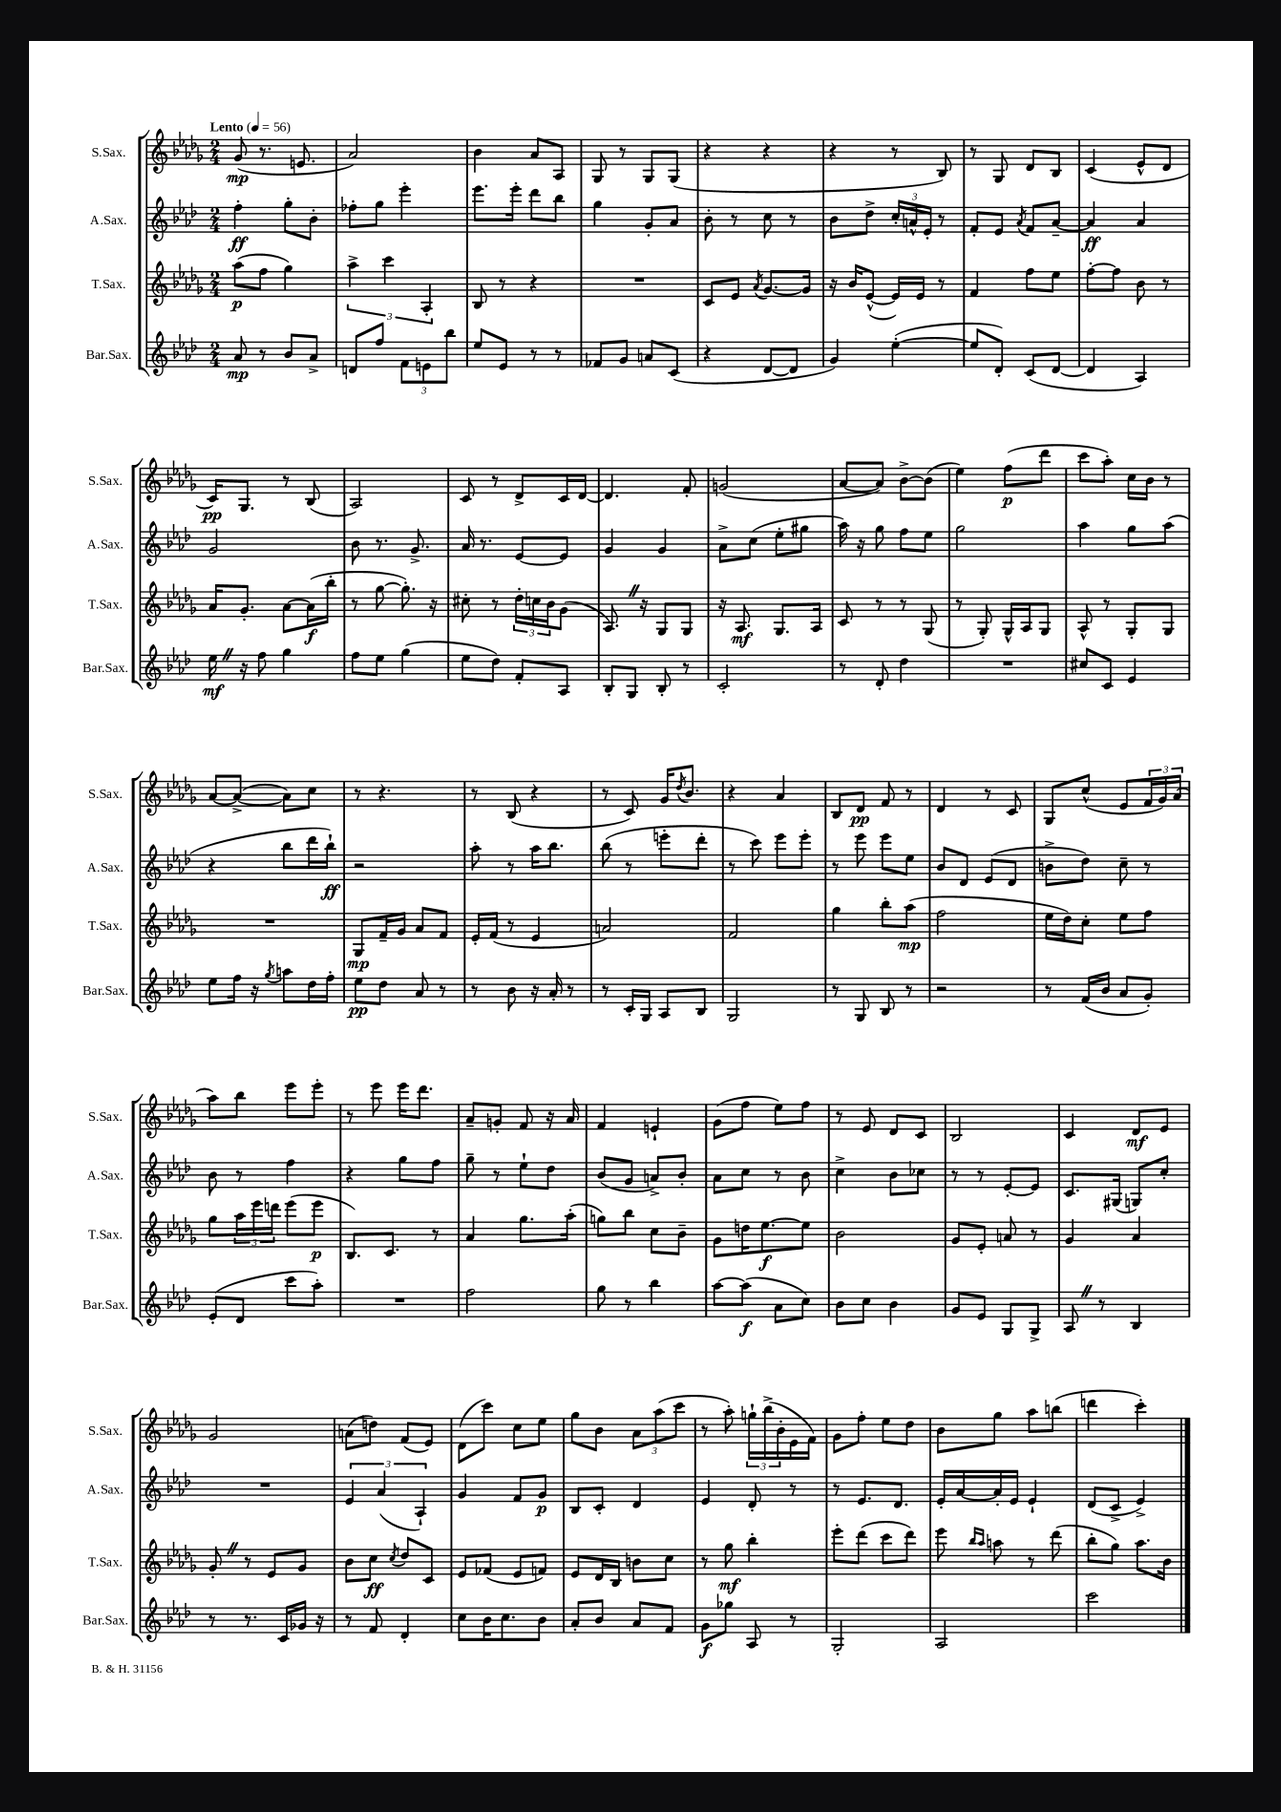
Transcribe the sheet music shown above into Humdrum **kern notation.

**kern	**kern	**kern	**kern
*staff4	*staff3	*staff2	*staff1
*clefG2	*clefG2	*clefG2	*clefG2
*k[b-e-a-d-]	*k[b-e-a-d-g-]	*k[b-e-a-d-]	*k[b-e-a-d-g-]
*M2/4	*M2/4	*M2/4	*M2/4
*MM56	*MM56	*MM56	*MM56
8a-/	(8aa-\L	4ff'\	(8g-/
8r	8ff\J	.	8.r
8b-/L	4gg-\)	8gg'\L	.
.	.	.	8.e/
8a-^/J	.	8b-'\J	.
=	=	=	=
8d/L	6aa-^\	8ff-'\L	2a-/)
8ff/J	.	8gg\J	.
.	6ccc\	.	.
12f\L	.	4eee-'\	.
12e\	6A-'/	.	.
12bb-\J	.	.	.
=	=	=	=
8ee-/L	8B-/	8.eee-\L	4b-\
8e-/J	8r	.	.
.	.	16eee-'\Jk	.
8r	4r	8ddd-\L	8a-/L
8r	.	8bb-\J	8A-/J
=	=	=	=
8f-/L	2r	4gg\	8G-/
8g/J	.	.	8r
8a/L	.	8g'/L	8G-/L
(8c/J	.	8a-/J	(8G-/J
=	=	=	=
4r	8c/L	8b-'\	4r
.	8e-/J	8r	.
.	8qa-/	.	.
[8d-/L	[8.g-/L	8cc\	4r
8d-/]J	.	8r	.
.	16g-/]Jk	.	.
=	=	=	=
4g/)	16r	8b-\L	4r
.	16b-/LK	.	.
.	([8e-^^/J	8dd-^\J	.
([4ee-'\	16e-/]LL)	24cc'/LL	8r
.	.	24a^^/	.
.	16e-/JJ	.	.
.	.	24e-'/JJ	.
.	8r	8r	8B-/)
=	=	=	=
8ee-/]L	4f/	8f'/L	8r
8d-'/J)	.	8e-/J	8G-/
.	.	8qa-/	.
(8c/L	8ff\L	8f/L	8d-/L
[8d-/J	8ee-\J	[8a-~/J	8B-/J
=	=	=	=
4d-/]	[8ff'\L	4a-/]	(4c/
.	8ff\]J	.	.
4A-/)	8b-\	4a-/	8e-^^/L
.	8r	.	8d-/J
=	=	=	=
16ee-\	16a-/LK	2g/	16c/LK)
16r	8.g-'/J	.	8.G-/J
8ff\	.	.	.
4gg\	[8a-\L	.	8r
.	(16a-\]L	.	(8B-/
.	16bb-'\JJ	.	.
=	=	=	=
8ff\L	8r	8b-\	2A-/)
8ee-\J	[8gg-\	8.r	.
(4gg\	8.gg-'\])	.	.
.	.	8.g^/	.
.	16r	.	.
=	=	=	=
8ee-\L	8cc#'\	16a-/	8c/
.	.	8.r	.
8dd-\J)	8r	.	8r
8f'/L	24dd-'\LL	[8e-/L	8d-^/L
.	24cc\	.	.
.	24b-\J	.	.
8A-/J	(8g-\J	8e-/]J	16c/L
.	.	.	[16d-/JJ
=	=	=	=
8B-'/L	8.A-/)	4g/	4.d-/]
8G/J	.	.	.
.	16r	.	.
8B-'/	8G-/L	4g/	.
8r	8G-/J	.	8f'/
=	=	=	=
2c'/	16r	8a-^\L	(2g/
.	8.A-/	.	.
.	.	(8cc\J	.
.	8.G-/L	8ee-'\L	.
.	.	8gg#\J	.
.	16A-/Jk	.	.
=	=	=	=
8r	8c/	16aa-\)	[8a-/L
.	.	16r	.
8d-'/	8r	8gg\	8a-/]J)
4dd-\	8r	8ff\L	[8b-^\L
.	(8G-/	8ee-\J	(8b-\]J
=	=	=	=
2r	8r	2gg\	4ee-\)
.	8G-'/)	.	.
.	16G-^^/LL	.	(8ff\L
.	16A-/J	.	.
.	8G-/J	.	8ddd-\J
=	=	=	=
8cc#/L	8A-^^/	4aa-\	8ccc\L
8c/J	8r	.	8aa-'\J)
4e-/	8G-'/L	8gg\L	16cc\LL
.	.	.	16b-\JJ
.	8G-/J	(8aa-\J	8r
=	=	=	=
8ee-\L	2r	4r	[8a-/L
16ff\Jk	.	.	(8a-^/_J
16r	.	.	.
8qgg/	.	.	.
8aa\L	.	8bb-\L	8a-\]L)
16dd-\L	.	16ddd-\L	8cc\J
16ff'\JJ	.	16bb-`\JJ)	.
=	=	=	=
8ee-\L	8G-/L	2r	8r
8dd-\J	16f~/L	.	4.r
.	16g-/JJ	.	.
8a-/	8a-/L	.	.
8r	8f/J	.	.
=	=	=	=
8r	16e-'/LL	8aa-'\	8r
.	(16f/JJ	.	.
8b-\	8r	8r	(8B-/
16r	4e-/	16aa-\LK	4r
16a-'/	.	8.bb-\J	.
8r	.	.	.
=	=	=	=
8r	2a/)	(8bb-\	8r
16c'/LL	.	8r	8c/)
16G/JJ	.	.	.
8A-/L	.	8eee'\L	16g-/LK
.	.	.	8qdd-/
.	.	.	8.b-/J
8B-/J	.	8ddd-'\J	.
=	=	=	=
2G/	2f/	8r	4r
.	.	8ccc\)	.
.	.	8eee-\L	4a-/
.	.	8eee-'\J	.
=	=	=	=
8r	4gg-\	8r	8B-/L
8G/	.	8eee-\	8d-/J
8B-/	8bb-'\L	8eee-\L	8f/
8r	(8aa-\J	8ee-\J	8r
=	=	=	=
2r	2ff\	8b-/L	4d-/
.	.	8d-/J	.
.	.	(8e-/L	8r
.	.	8d-/J	8c/
=	=	=	=
8r	16ee-\LL	8b^\L	8G-/L
.	16dd-\J)	.	.
(16f/LL	8cc'\J	8dd-\J)	(8cc^^/J
16b-/JJ	.	.	.
8a-/L	8ee-\L	8cc~\	8e-/L
8g'/J)	8ff\J	8r	24f/L
.	.	.	24g-/)
.	.	.	(24a-/JJ
=	=	=	=
(8e-'/L	8gg-\L	8b-\	8aa-\L)
8d-/J	24aa-\L	8r	8bb-\J
.	24eee-\	.	.
.	24ddd\JJ	.	.
8ccc\L	(8eee-\L	4ff\	8eee-\L
8aa-'\J)	8eee-\J	.	8eee-'\J
=	=	=	=
2r	8.B-/L)	4r	8r
.	.	.	8eee-\
.	8.c/J	.	.
.	.	8gg\L	16eee-\LK
.	.	.	8.ddd-\J
.	8r	8ff\J	.
=	=	=	=
2ff\	4a-/	8gg~\	8a-~/L
.	.	8r	8g'/J
.	8.gg-\L	8ee-`\L	8f/
.	.	8dd-\J	16r
.	(16aa-'\Jk	.	16a-/
=	=	=	=
8gg\	8gg\L)	(8b-/L	4f/
8r	8bb-\J	8g/J	.
4bb-\	8cc\L	8a^/L)	4e`/
.	8b-~\J	8b-'/J	.
=	=	=	=
[8aa-\L	8g-\L	8a-\L	(8g-\L
(8aa-\]J	16dd\K	8cc\J	8ff\J
.	[8.ee-\	.	.
8a-\L	.	8r	8ee-\L)
8cc\J)	8ee-\]J	8b-\	8ff\J
=	=	=	=
8b-\L	2b-\	4cc^\	8r
8cc\J	.	.	8e-/
4b-\	.	8b-\L	8d-/L
.	.	8cc-\J	8c/J
=	=	=	=
8g/L	8g-/L	8r	2B-/
8e-/J	8e-'/J	8r	.
8G/L	8a/	[8e-'/L	.
8G^/J	8r	8e-/]J	.
=	=	=	=
8A-/	4g-/	8.c/L	4c/
8r	.	.	.
.	.	(16G#/Jk	.
4B-/	4a-/	8G/L)	8d-/L
.	.	8cc'/J	8e-/J
=	=	=	=
8r	8g-'/	2r	2g-/
8.r	8r	.	.
.	8e-/L	.	.
16c/LL	.	.	.
16g-/JJ	8g-/J	.	.
16r	.	.	.
=	=	=	=
8r	8b-\L	6e-/	(8a\L
8f/	8cc\J	.	8dd\J)
.	.	(6a-/	.
.	8qcc/	.	.
4d-'/	8dd-/L	.	(8f/L
.	.	6A-`/)	.
.	8c/J	.	8e-/J)
=	=	=	=
8cc\L	8e-/L	4g/	(8d-\L
16b-\K	(8f-/J	.	8ccc\J)
8.cc\	.	.	.
.	8e-/L	8f/L	8cc\L
8b-\J	8f/J)	8g/J	8ee-\J
=	=	=	=
8a-'/L	8e-/L	8B-/L	8gg-\L
8b-/J	16d-/L	8c'/J	8b-\J
.	16B-/JJ	.	.
8a-/L	8b\L	4d-/	12a-\L
.	.	.	(12aa-\
8f/J	8cc\J	.	.
.	.	.	12ccc\J
=	=	=	=
8g\L	8r	4e-/	8r
8gg-\J	8gg-\	.	8aa-'\)
8A-/	4bb-'\	8d-'/	24gg`\LL
.	.	.	(24bb-^\
.	.	.	24b-'\
8r	.	8r	16e-\
.	.	.	16f\JJ)
=	=	=	=
2G'/	8eee-'\L	8r	8g-\L
.	(8ddd-\J	8.e-/L	8ff'\J
.	8ccc\L	.	8ee-\L
.	.	8.d-/J	.
.	8ddd-\J)	.	8dd-\J
=	=	=	=
2A-/	8eee-\	16e-'/LL	8b-\L
.	.	[16a-/	.
.	16qqbb-/LL	.	.
.	16qqaa-/JJ	.	.
.	8aa\	16a-'/]	8gg-\J
.	.	16e-/JJ	.
.	8r	4e-`/	8aa-\L
.	(8ddd-\	.	(8bb\J
=	=	=	=
2ccc\	8bb-'\L	(8d-/L	4ddd\
.	8gg-\J)	8c^/J	.
.	8.aa-\L	4e-^/)	4ccc'\)
.	16b-\Jk	.	.
==	==	==	==
*-	*-	*-	*-
